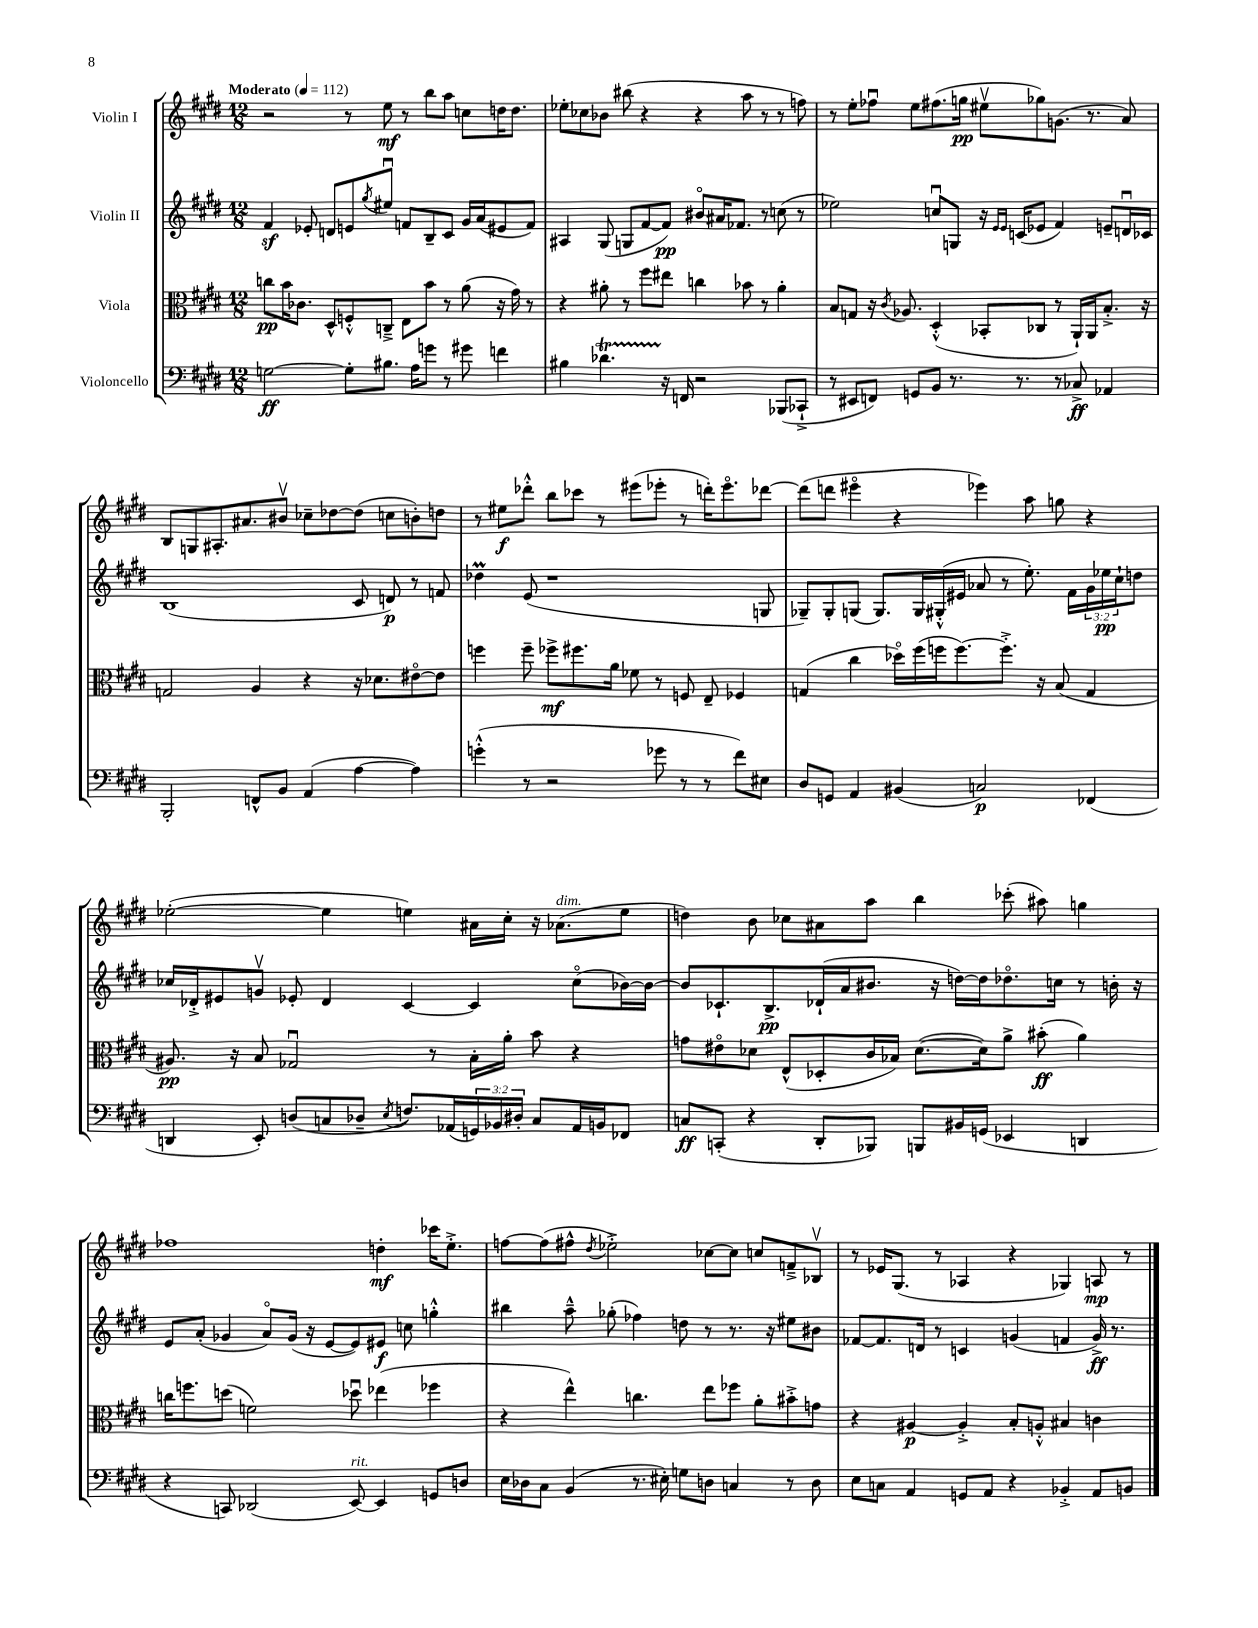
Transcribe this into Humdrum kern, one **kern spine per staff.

**kern	**kern	**kern	**kern
*staff4	*staff3	*staff2	*staff1
*clefF4	*clefC3	*clefG2	*clefG2
*k[f#c#g#d#]	*k[f#c#g#d#]	*k[f#c#g#d#]	*k[f#c#g#d#]
*M12/8	*M12/8	*M12/8	*M12/8
*MM112	*MM112	*MM112	*MM112
[2G	8cc	4f#	2r
.	16b	.	.
.	8.c-	.	.
.	.	8e-'	.
.	8D#^^	8d	.
8G']	8F'^^	8e	8r
.	.	8qgg#	.
8.B#	8C~^	8ee#u	8ee
.	8E	8f	8r
16A	.	.	.
8g	8b	8B~	8bb
8r	8r	8c#	8aa
8g#	(8a	16g#	8cc
.	.	(16a	.
4f	16r	8e#	16dd
.	16g#)	.	8.dd
.	8r	8f)	.
=	=	=	=
4B#	4r	4A#	8ee-'
.	.	.	8cc-
4.d-	8a#'	(8G#	8b-
.	8r	8G	(8bb#
.	8ff#	[8f#	4r
16r	8ee#	8f#])	.
16FF	.	.	.
2r	4cc	8b#o	4r
.	.	16a#	.
.	.	8.f-	.
.	8b-	.	8aa
.	8r	8r	8r
(8BBB-	4a#'	(8cc	8r
8CC-`^	.	8r	8ff)
=	=	=	=
8r	8B	2ee-)	8r
8EE#	8G	.	8ee'
8FF)	16r	.	8ff-u
.	8qc#	.	.
.	8.A-	.	.
8GG	.	.	8ee
8BB	(4D#'^^	8ccu	(8.ff#
8.r	.	8G	.
.	.	.	16gg
.	8BB-'	16r	8ee#v
.	.	16qqe	.
.	.	16qqe	.
8.r	.	(16c	.
.	8C-	8e-	8gg-)
8r	8r	4f#)	(8.g
8C-^	16AA`)	.	.
.	16AA	.	8.r
4AA-	8.B'^	8e~	.
.	.	16du	8a)
.	16r	16c-	.
=	=	=	=
2BBB'	2G	(1B	8B
.	.	.	8G
.	.	.	8.A#'
.	.	.	8.a#
8FF^^	4A	.	.
8BB	.	.	8b#v
(4AA	4r	.	8cc-~
.	.	.	[8dd-
[4A	16r	8c#	(8dd-]
.	8.d-	.	.
.	.	8d)	8cc
4A])	[8e#o	8r	8b')
.	8e#]	8f	8dd
=	=	=	=
(4g'^^	4ff	4dd-	8r
.	.	.	8ee#
8r	8ff~	(8e	8ddd-'^^
2r	8ff-^	1r	8bb
.	8.ff#	.	8ccc-
.	.	.	8r
.	16a	.	.
.	8f-	.	(8eee#
8g-	8r	.	8eee-'
8r	8F	.	8r
8r	8E~	.	16ddd')
.	.	.	8.eee-o
8f#)	4F-	.	.
8E#	.	8G	[8ddd-
=	=	=	=
8D#	(4G	8G-~)	(8ddd-]
8GG	.	8G-'	8ddd
4AA	4cc#	(8G	4eee#o
.	.	8.G)	.
(4BB#	16dd-o)	.	4r
.	(16ff#	16G	.
.	16ff	(16G#'^^	.
.	[8.ff)	16e#	.
2C)	.	8a-	4eee-)
.	8.ff'^]	8r	.
.	.	8.ee')	8aa
.	16r	.	.
.	(8B	.	8gg
.	.	16f#	.
(4FF-	4G	24g#	4r
.	.	24ee-	.
.	.	24cc#`	.
.	.	8dd	.
=	=	=	=
4DD	8.A#)	16cc-	([2ee-'
.	.	16d-'^	.
.	.	8e#	.
.	16r	.	.
8EE')	8B	8gv	.
(8D	2G-u	8e-'	.
8C	.	4d-	4ee-]
8D-~	.	.	.
8qE	.	.	.
8.F)	.	[4c#	4ee)
.	8r	.	.
(16AA-	.	.	.
24GG)	16B'	4c#]	16a#
24BB-	.	.	.
.	16a'	.	16cc#'
24D#'	.	.	.
8C	8b	.	16r
.	.	.	(8.a-
16AA-	4r	(8cc-o	.
16BB	.	.	.
8FF-	.	[16b-)	8ee
.	.	16b-_	.
=	=	=	=
8C	8g	8b-]	4dd)
(8CC'	8e#o	8.c-`	.
4r	8d-	.	8b
.	.	8.B^	.
.	(8E^^	.	8cc-
8DD#'	8D-'	(16d-`	8a#
.	.	16a	.
8BBB-)	16c#	8.b#	8aa
.	16B-)	.	.
8BBB	([8.d-	.	4bb
.	.	16r	.
16BB#	.	[16dd)	.
(16GG	16d-])	16dd]	.
4EE-	8a^	8.dd-o	(8ccc-'
.	(8b#'	.	8aa#)
.	.	16cc	.
4DD	4a)	8r	4gg
.	.	16b'	.
.	.	16r	.
=	=	=	=
4r	16cc	8e	1ff-
.	8.ff	.	.
.	.	(8a'	.
8CC)	(8dd	4g-	.
(2DD-	2f)	.	.
.	.	8ao)	.
.	.	(16g-	.
.	.	16r	.
.	.	[8e	.
[8EE)	8dd-u	8e])	.
4EE]	(4ee-	8e#	4dd'
.	.	8cc	.
8GG	4ff-	4gg'^^	16ccc-
.	.	.	8.ee'^
8D	.	.	.
=	=	=	=
16E	4r	4bb#	[8ff
16D-	.	.	.
8C#	.	.	(8ff]
(4BB	4ee^^)	8aa~^^	8ff#^^
.	.	.	8qdd#
.	.	(8gg-'	2ee-'^)
8.r	4.cc	4ff-)	.
16E#')	.	.	.
8G	.	8dd	.
8D	8ee	8r	[8cc-
4C	8ff-	8.r	8cc-]
.	8a'	.	8cc
.	.	16r	.
8r	8b#'^	8ee#	8f~^
8D	8g	8b#	8B-v
=	=	=	=
8E	4r	[8f-	8r
8C	.	8.f-]	16e-
.	.	.	(8.G#
4AA	[4A#	.	.
.	.	16d	.
.	.	8r	8r
8GG	4A#'^]	4c	4A-
8AA	.	.	.
4r	8B'	(4g	4r
.	8A'^^	.	.
4BB-'^	4B#	4f	4G-)
8AA	4c	16g^)	8A
.	.	8.r	.
8BB	.	.	8r
==	==	==	==
*-	*-	*-	*-
